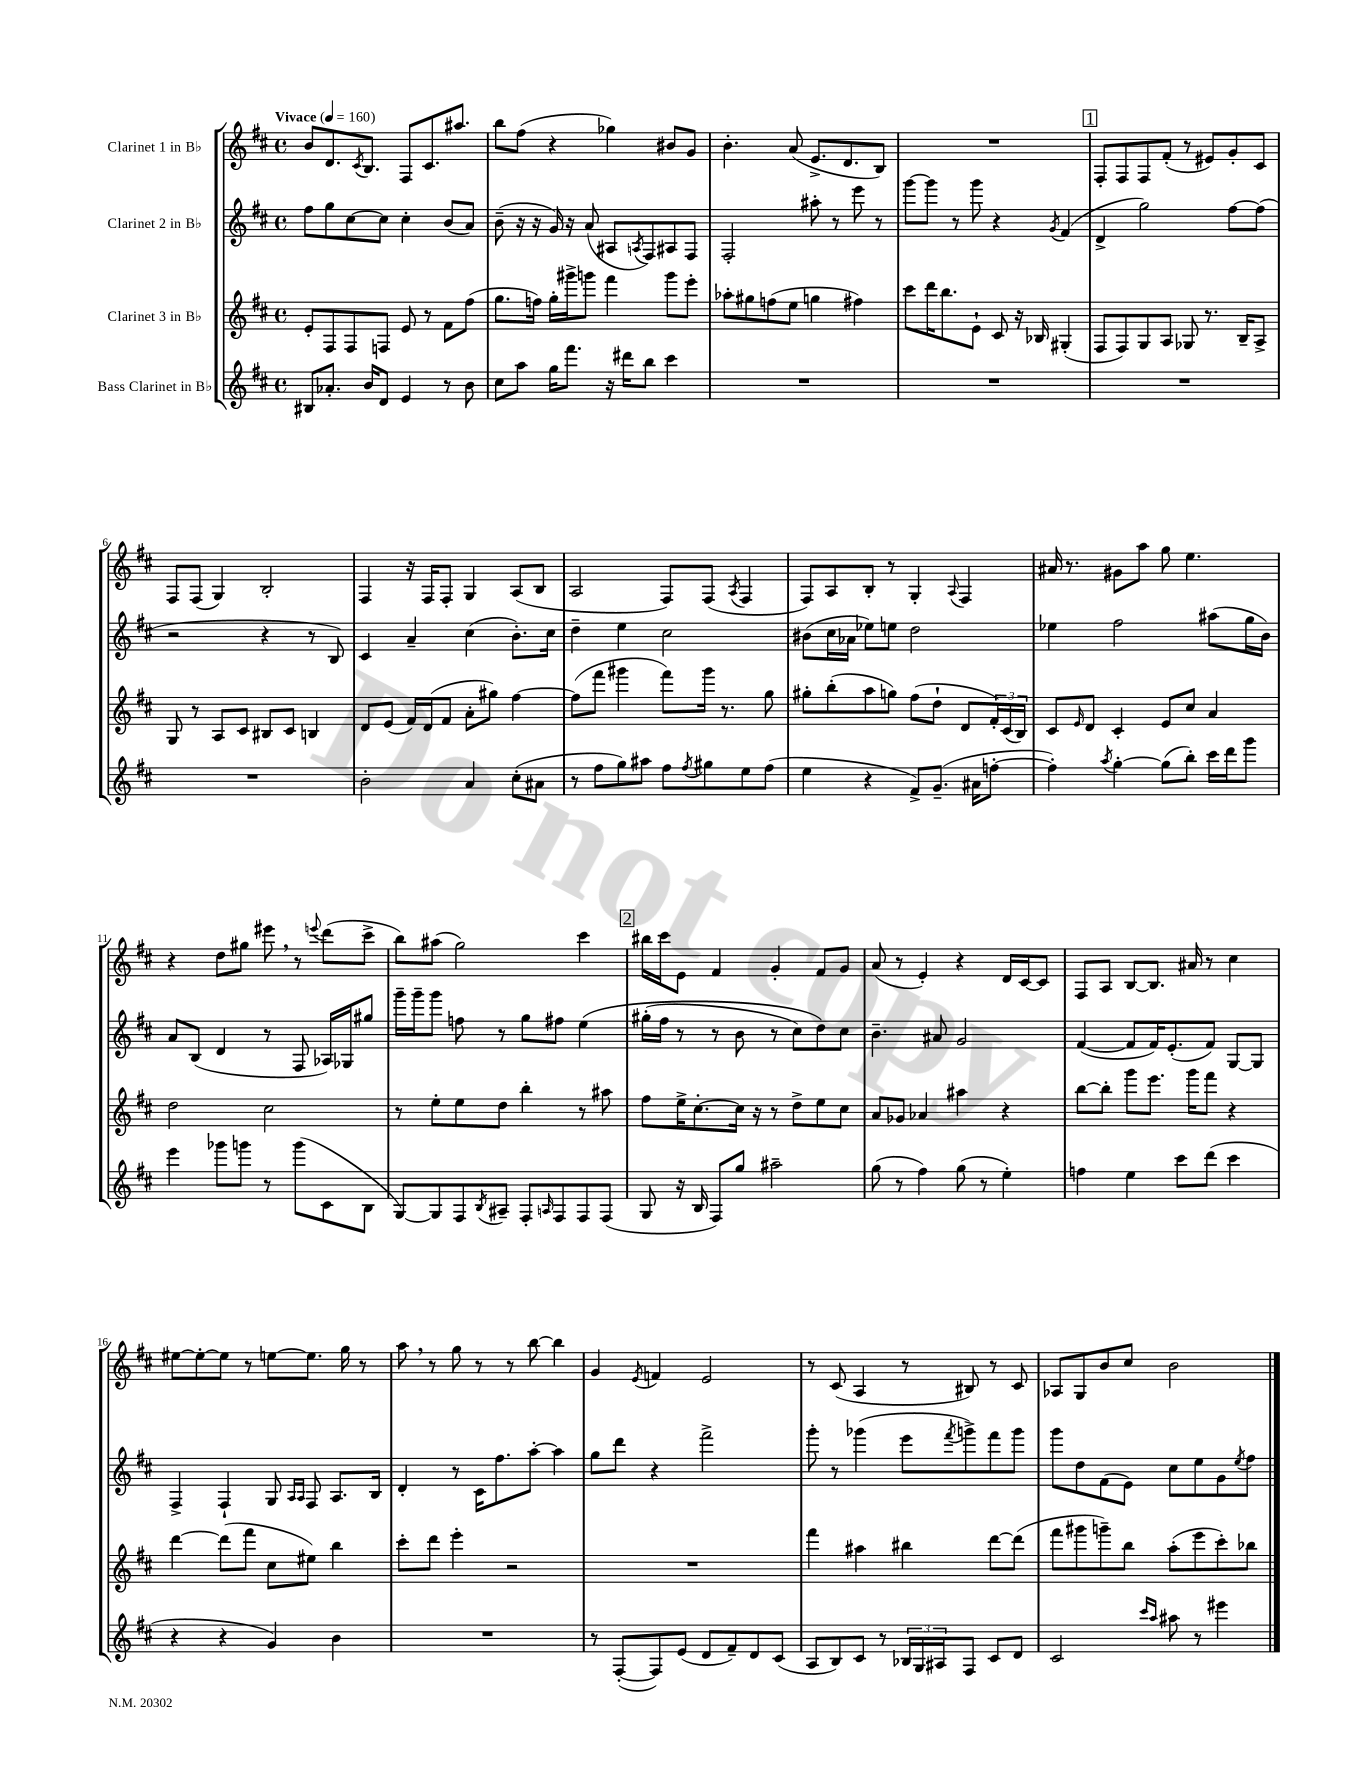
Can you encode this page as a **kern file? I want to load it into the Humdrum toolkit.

**kern	**kern	**kern	**kern
*staff4	*staff3	*staff2	*staff1
*clefG2	*clefG2	*clefG2	*clefG2
*k[f#c#]	*k[f#c#]	*k[f#c#]	*k[f#c#]
*M4/4	*M4/4	*M4/4	*M4/4
*met(c)	*met(c)	*met(c)	*met(c)
*MM160	*MM160	*MM160	*MM160
8B#	8e'	8ff#	8b
8.a-'	8F#	8gg	8.d
.	8F#	[8cc#	.
.	.	.	8qc#
16b	.	.	8.B
8d	8F	8cc#]	.
4e	8e	4cc#'	8F#
.	8r	.	8.c#
8r	8f#	(8b	.
.	.	.	8.aa#
8b	(8ff#	8a)	.
=	=	=	=
8cc#	8.gg	(8b~	8bb
8aa	.	16r	(8ff#
.	16ff)	16r	.
16gg	16gg'	16g)	4r
8.fff#	16ggg#^	16r	.
.	8ggg	(8a	.
16r	4fff#	8A#	4gg-)
16ddd#	.	.	.
.	.	8qA	.
8bb	.	8F#)	.
4ccc#	8ggg	8A#	8b#
.	8eee'	8F#	8g
=	=	=	=
1r	8aa-'	2F#'	4.b'
.	8gg#	.	.
.	(8ff	.	.
.	8ee	.	(8a
.	4gg	8aa#'	8.e^
.	.	8r	.
.	.	.	8.d
.	4ff#)	8eee	.
.	.	8r	8B)
=	=	=	=
1r	8ccc#	[8ggg	1r
.	16ddd	8ggg]	.
.	8.bb	.	.
.	.	8r	.
.	8e`	8ggg	.
.	8c#	4r	.
.	16r	.	.
.	16B-	.	.
.	.	8qg	.
.	(4G#'	(4f#	.
=	=	=	=
1r	8F#	4d^	8F#'
.	8F#)	.	8F#
.	8G	2gg)	8F#
.	8A	.	(8f#'
.	8G-	.	8r
.	8.r	.	8e#)
.	.	[8ff#	8g'
.	16B~	.	.
.	8A^	(8ff#]	8c#
=	=	=	=
1r	8G	2r	8F#
.	8r	.	(8F#
.	8A	.	4G)
.	8c#	.	.
.	8B#	4r	2B'
.	8c#	.	.
.	4B	8r	.
.	.	8B)	.
=	=	=	=
2b'	8d	4c#	4F#
.	(8e	.	.
.	16f#)	4a~	16r
.	(16d	.	16F#
.	8f#	.	8F#'
4a	8a'	(4cc#	4G
.	8gg#)	.	.
(8cc#'	[4ff#	8.b')	(8A
8a#	.	.	8B
.	.	16cc#	.
=	=	=	=
8r	(8ff#]	4dd~	2A
8ff#	8fff#	.	.
8gg)	4ggg#	4ee	.
8aa#	.	.	.
8ff#	8fff#)	2cc#	8F#)
8qff#	.	.	.
8gg#	16ggg#	.	(8F#
.	8.r	.	.
.	.	.	8qA
8ee	.	.	4F#
(8ff#	8gg	.	.
=	=	=	=
4ee	8gg#'	(8b#	8F#)
.	(8bb'	16cc#	8A
.	.	16a-	.
4r	8aa	8ee-)	8B'
.	8gg)	8ee	8r
8f#^)	(8ff#	2dd	4G'
(8.g~	8dd`	.	.
.	.	.	8qqA
.	8d	.	4F#
16a#	.	.	.
[8ff'	24f#')	.	.
.	(24c#	.	.
.	24B)	.	.
=	=	=	=
4ff'])	8c#	4ee-	16a#
.	.	.	8.r
.	16qqe	.	.
.	8d	.	.
8qaa	.	.	.
[4gg'	4c#'	2ff#	8g#
.	.	.	8aa
(8gg]	8e	.	8gg
8bb')	8cc#	.	4.ee
16ccc#	4a	(8aa#	.
16ddd	.	.	.
8ggg	.	16gg	.
.	.	16b)	.
=	=	=	=
4eee	2dd	8a	4r
.	.	(8B	.
8ggg-	.	4d	8dd
8ggg	.	.	8gg#
8r	2cc#	8r	8eee#
(8ggg	.	8F#	8r
.	.	.	8qqeee
8c#	.	16A-)	(8ddd
.	.	16G-	.
8B	.	8gg#	8ccc#^
=	=	=	=
[8G)	8r	16ggg~	8bb)
.	.	16ggg~	.
8G]	8ee'	8ggg	(8aa#
8F#	8ee	8ff	2gg)
8qB	.	.	.
8A#~	8dd	8r	.
8F#'	4bb'	8gg	.
16qqA	.	.	.
8F#	.	8ff#	.
8F#	8r	&(4ee	4ccc#
(8F#	8aa#	.	.
=	=	=	=
8G	8ff#	(16gg#'	16bb#
.	.	16ff#	16ccc#
16r	16ee^	8r	8e
16B	[8.cc#'	.	.
8F#)	.	8r	4f#
8gg	16cc#]	8b	.
.	16r	.	.
2aa#~	8r	8r	4g'
.	8dd^	8cc#)	.
.	8ee	8dd&)	8f#
.	8cc#	8cc#	8g
=	=	=	=
(8gg	8a	4.b~	(8a
8r	8g-	.	8r
4ff#)	4a-	.	4e')
.	.	8a#	.
(8gg	4aa#	2g	4r
8r	.	.	.
4ee')	4r	.	16d
.	.	.	[16c#
.	.	.	8c#]
=	=	=	=
4ff	[8bb	([4f#	8F#
.	8bb']	.	8A
4ee	8ggg	8f#]	[8B
.	8.eee	16f#)	8.B]
.	.	(8.e'	.
8ccc#	.	.	.
.	16ggg	.	16a#
(8ddd	8fff#	8f#)	8r
4ccc#	4r	[8G	4cc#
.	.	8G]	.
=	=	=	=
4r	[4ddd	4F#^	[8ee#
.	.	.	8ee#'_
4r	(8ddd]	4F#`	8ee#]
.	8fff#	.	8r
4g)	8cc#	8G	[8ee
.	.	16qqA	.
.	.	16qqA	.
.	8ee#)	8F#	8.ee]
4b	4bb	8.A	.
.	.	.	16gg
.	.	.	8r
.	.	16B	.
=	=	=	=
1r	8ccc#'	4d'	8aa
.	8ddd	.	8r
.	4eee'	8r	8gg
.	.	16c#	8r
.	.	8.ff#	.
.	2r	.	8r
.	.	[8aa'	[8bb
.	.	4aa]	4bb]
=	=	=	=
8r	1r	8gg	4g
([8F#'	.	8ddd	.
.	.	.	8qe
8F#])	.	4r	4f
(8e	.	.	.
8d	.	2fff#^	2e
8f#~)	.	.	.
8d	.	.	.
(8c#	.	.	.
=	=	=	=
8A	4fff#	8ggg'	8r
8B)	.	8r	(8c#
8c#	4aa#	(4ggg-	4A
8r	.	.	.
24B-	4bb#	8eee	8r
24G	.	.	.
24A#	.	.	.
.	.	8qfff#	.
8F#	.	8ggg^)	8B#)
8c#	[8ddd	8fff#	8r
8d	(8ddd]	8ggg	8c#
=	=	=	=
2c#	8fff#	8ggg	8A-
.	8ggg#	8dd	8G
.	8ggg~)	(8f#	8b
.	8bb	8e)	8cc#
16qqccc#	.	.	.
16qqaa	.	.	.
8aa#	(8aa'	8cc#	2b
8r	8eee	8ee	.
4eee#	8ccc#')	8g	.
.	.	8qee	.
.	8bb-	8ff#	.
==	==	==	==
*-	*-	*-	*-
